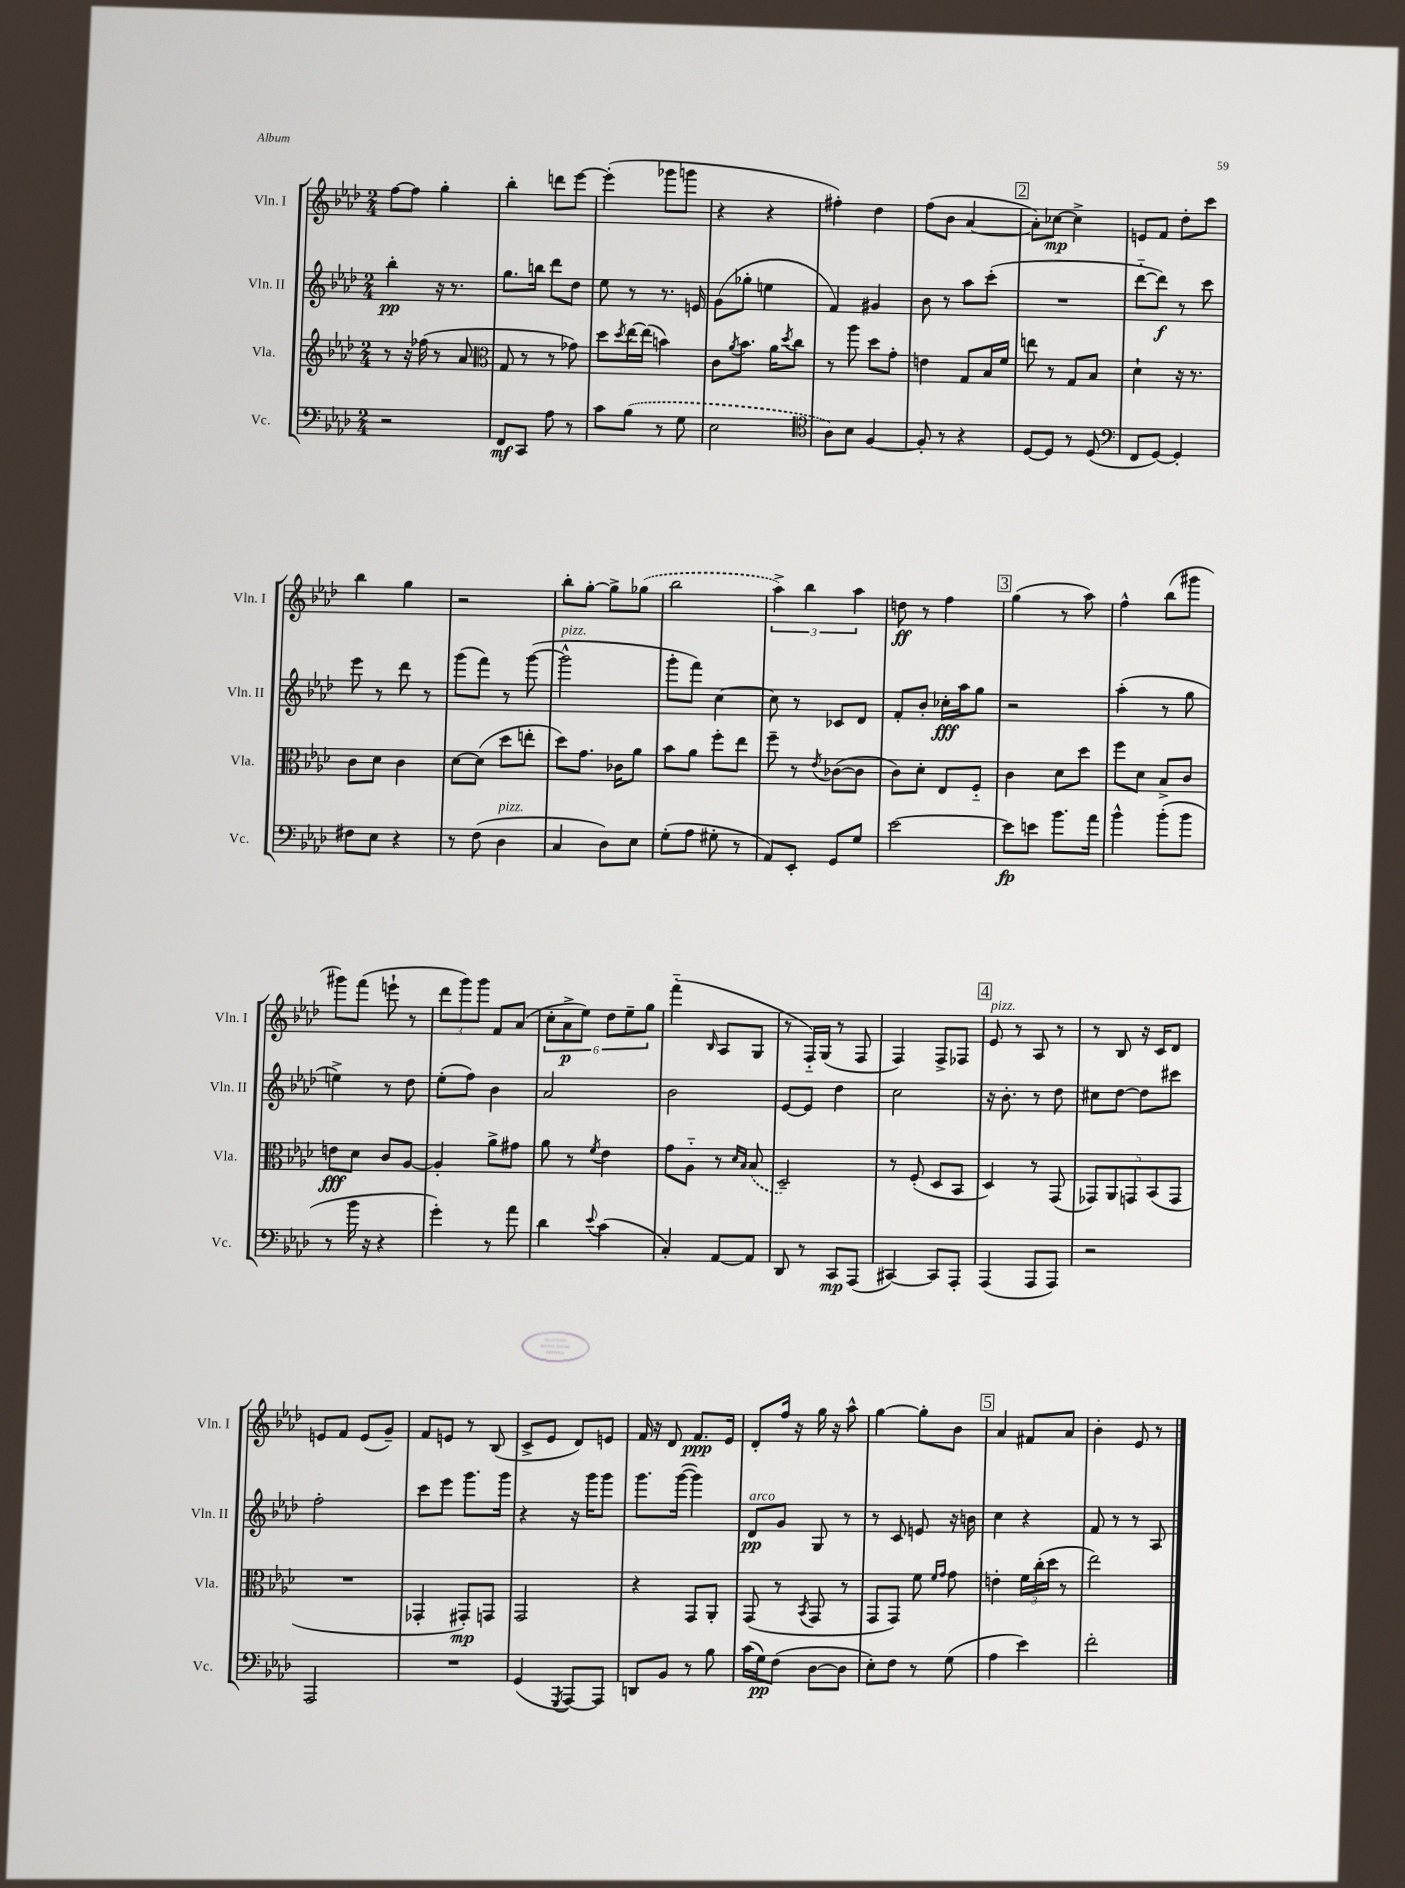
<<
\new StaffGroup <<
\new Staff = "s0" \with { instrumentName = "Vln. I" shortInstrumentName = "Vln. I" } {
    \clef treble \key aes \major \numericTimeSignature \time 2/4
    f''8~ f''8 g''4-. |
    bes''4-. d'''8 ees'''8~ |
    ees'''4-.( ges'''8 g'''8 |
    r4 r4 |
    fis''4-.) des''4 |
    f''8( bes'8 aes'4~ |
    \mark \markup { \box "2" } aes'8-.) ces''8~\mp ces''4-> |
    e'8 f'8 des''8-. c'''8 |
    bes''4 g''4 |
    r2 |
    bes''8-. g''8~-. g''8-> \once \slurDashed ges''8( |
    bes''2 |
    \tuplet 3/2 { aes''4->) bes''4 aes''4 } |
    d''8\ff r8 f''4 |
    \mark \markup { \box "3" } g''4( r8 aes''8) |
    f''4-^ bes''8( gis'''8 |
    gis'''8) f'''8( e'''8-! r8 |
    \tuplet 3/2 { des'''8 g'''8) g'''8 } f'8 aes'8( |
    \tuplet 6/4 { c''8-. aes'8->\p ees''8) des''8 ees''8-- g''8 } |
    f'''4-_( \grace { bes16 } aes8 g8 |
    r8 f16-_) g16( r8 f8 |
    f4) f8-> fes8 |
    \mark \markup { \box "4" } ees'8^\markup { \italic "pizz." } r8 aes8 r8 |
    r8 bes8 r16 c'16 des'8 |
    e'8 f'8 e'8( g'8--) |
    f'8 e'8 r8 bes8( |
    c'8-> ees'8 des'8) e'8 |
    f'16 r16 des'8 f'8.\ppp ees'16 |
    des'8-. f''16 r16 g''16 r16 aes''8-^ |
    g''4~ g''8-. bes'8 |
    \mark \markup { \box "5" } aes'4 fis'8 aes'8 |
    bes'4-. ees'8 r8 \bar "|." |
}
\new Staff = "s1" \with { instrumentName = "Vln. II" shortInstrumentName = "Vln. II" } {
    \clef treble \key aes \major \numericTimeSignature \time 2/4
    bes''4-.\pp r16 r8. |
    g''8. b''16 des'''8 des''8 |
    ees''8 r8 r8. e'16 |
    g'8( ges''8-. e''4 |
    f'4) gis'4 |
    bes'8 r8 aes''8 c'''8-.( |
    \mark \markup { \box "2" } R2 |
    des'''8~-_ des'''8\f) r8 c'''8 |
    ees'''8 r8 des'''8 r8 |
    g'''8( f'''8) r8 g'''8~( |
    g'''2-^^\markup { \italic "pizz." } |
    g'''8-. f'''8) c''4~ |
    c''8 r8 ces'8 des'8 |
    f'8-. bes'8-. ces''16-.\fff aes''16 g''8 |
    \mark \markup { \box "3" } r2 |
    aes''4-.( r8 g''8 |
    e''4->) r8 des''8 |
    ees''8-.( f''8) bes'4 |
    aes'2 |
    bes'2 |
    ees'8~ ees'8 des''4 |
    c''2 |
    \mark \markup { \box "4" } r16 bes'8.-. r8 des''8 |
    cis''8 des''8~ des''8 cis'''8 |
    f''2-. |
    c'''8 ees'''8 g'''8. g'''16 |
    r4 r16 g'''16 g'''8 |
    g'''8. g'''16~( g'''4) |
    des'8\pp^\markup { \italic "arco" } g'8 g8 r8 |
    r8 c'8 e'8 r16 b'16 |
    \mark \markup { \box "5" } c''4 r4 |
    f'8 r8 r8 aes8 \bar "|." |
}
\new Staff = "s2" \with { instrumentName = "Vla." shortInstrumentName = "Vla." } {
    \clef treble \key aes \major \numericTimeSignature \time 2/4
    r8 r16 fes''16( r8 aes'8 |
    \clef alto g8 r8 r8 ges'8) |
    des''8 \acciaccatura { des''8 } ees''16~ ees''16( b'4) |
    c'8 \acciaccatura { aes'8 } bes'8. aes'16 \acciaccatura { des''8 } c''8 |
    r8 aes''8 des''8 g'8-. |
    e'4 g8 bes16 f'16 |
    \mark \markup { \box "2" } e''8 r8 g8 bes8 |
    des'4-! r16 r8. |
    c'8 des'8 c'4 |
    des'8~ des'8( des''8 e''8-. |
    des''8) g'8. ces'16 aes'8 |
    bes'8 aes'8 f''8-. ees''8 |
    f''8-- r8 \acciaccatura { ees'8 } ces'8~( ces'8 |
    c'8) des'8-. ees8 f8-_ |
    \mark \markup { \box "3" } c'4 des'8 des''8 |
    f''8 des'8 bes8-> c'8 |
    e'8\fff des'8 c'8 aes8~ |
    aes4-. aes'8-> gis'8 |
    aes'8 r8 \acciaccatura { f'8 } ees'4 |
    g'8 aes8-_ r8 \grace { des'16 bes16 } \once \slurDashed bes8( |
    des2--) |
    r8 f8-.( des8 bes,8 |
    \mark \markup { \box "4" } des4) r8 g,8( |
    \tuplet 5/4 { ges,8) aes,8 g,8 bes,8( g,8 } |
    R2 |
    ges,4-. gis,8-.\mp) g,8 |
    g,2 |
    r4 g,8 aes,8-. |
    g,8( r8 \acciaccatura { bes,8 } g,8 r8 |
    g,8 g,8) f'8 \grace { f'16 g'16 } g'8 |
    \mark \markup { \box "5" } e'4-. \tuplet 3/2 { f'16 c''16-.( des''16 } r8 |
    ees''2) \bar "|." |
}
\new Staff = "s3" \with { instrumentName = "Vc." shortInstrumentName = "Vc." } {
    \clef bass \key aes \major \numericTimeSignature \time 2/4
    r2 |
    f,8\mf c,8 aes8 r8 |
    c'8 \once \slurDashed bes8( r8 g8 |
    ees2 |
    \clef tenor aes8) bes8 f4~ |
    f8-. r8 r4 |
    \mark \markup { \box "2" } des8~ des8 r8 des8( |
    \clef bass f,8 g,8~) g,4-. |
    fis8 ees8 r4 |
    r8 f8( des4^\markup { \italic "pizz." } |
    c4 des8) ees8 |
    g8-.( aes8 gis8-. r8 |
    aes,8) ees,8-. g,8 g8 |
    ees'2~ |
    \mark \markup { \box "3" } ees'8\fp e'8 bes'8. aes'16 |
    bes'4-^ bes'8-.( bes'8 |
    r8 bes'16 r16 r4 |
    g'4-.) r8 aes'8 |
    des'4 \appoggiatura { ees'8 } c'4( |
    c4-.) aes,8~ aes,8 |
    des,8 r8 c,8\mp aes,,8( |
    cis,4~) cis,8 aes,,8-. |
    \mark \markup { \box "4" } aes,,4( aes,,8 aes,,8) |
    r2 |
    aes,,2 |
    R2 |
    g,4( \acciaccatura { g,,8 } aes,,8~) aes,,8 |
    d,8 bes,8 r8 bes8 |
    c'16( g16\pp) f8( des8~ des8 |
    ees8-.) f8 r8 g8( |
    \mark \markup { \box "5" } aes4 ees'4) |
    f'2-. \bar "|." |
}
>>
>>
\layout { \context { \Score \remove "Bar_number_engraver" } }
